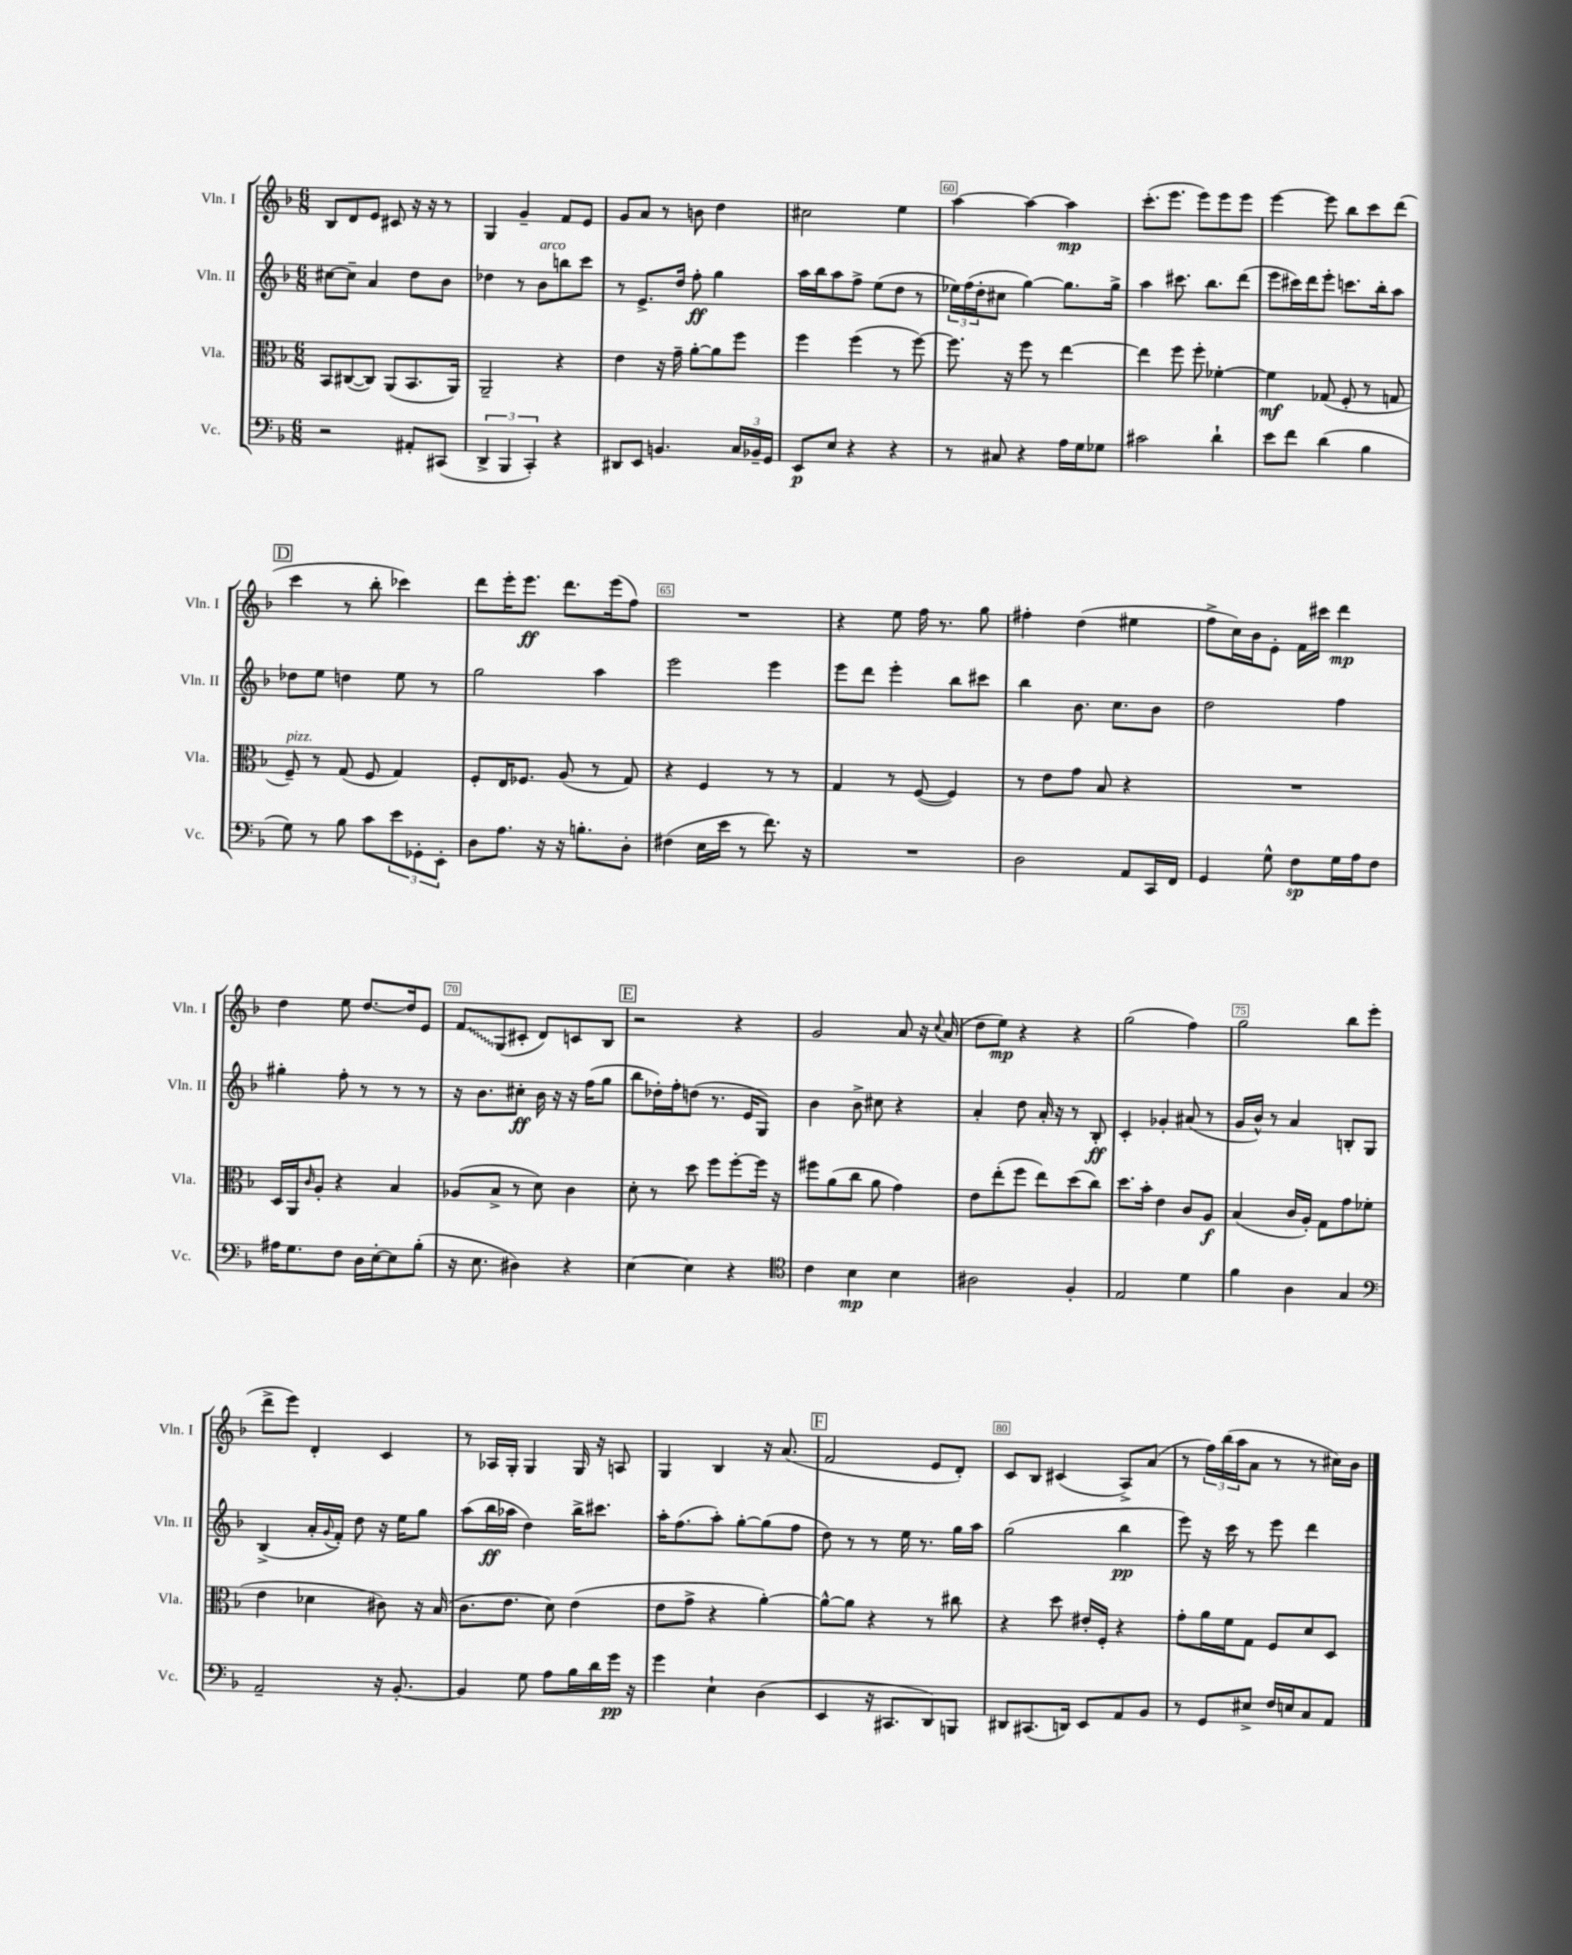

**kern	**kern	**kern	**kern
*staff4	*staff3	*staff2	*staff1
*clefF4	*clefC3	*clefG2	*clefG2
*k[b-]	*k[b-]	*k[b-]	*k[b-]
*M6/8	*M6/8	*M6/8	*M6/8
2r	8BB-	[8cc#	8B-
.	([8C#	8cc#~]	8d
.	8C#])	4a	8e
.	(8AA	.	8c#
8AA#'	8.BB-	8dd	16r
.	.	.	16r
(8CC#	.	8b-	8r
.	16AA)	.	.
=	=	=	=
6DD^	2AA~	4dd-	4G
6BBB-	.	.	.
.	.	8r	4g~
6CC')	.	.	.
.	.	8b-	.
4r	4r	8bb	8f
.	.	8ccc	8e
=	=	=	=
8DD#	4e	8r	8g
8EE	.	8.e^	8a
4.BB	16r	.	8r
.	16g~	16dd	.
.	[8a'	8ff'	8b
.	8a]	4gg	4dd
24C	8ff	.	.
24BB-~	.	.	.
24GG	.	.	.
=	=	=	=
8EE	4ff	16aa	2cc#
.	.	16bb-	.
8E	.	8aa	.
4r	(4ff	8ff^	.
.	.	(8ee	.
4r	8r	8dd	4ee
.	[8ff)	8r	.
=	=	=	=
8r	8.ff]	24ee-)	[4aa
.	.	(24ff	.
.	.	24dd'	.
8C#	.	8cc#	.
.	16r	.	.
4r	8ff	[4gg)	4aa_
.	8r	.	.
16A	[4ee	8.gg]	4aa]
16G	.	.	.
8G-	.	.	.
.	.	16gg^	.
=	=	=	=
2c#	4ee]	4aa	(8.ccc'
.	.	.	8.eee
.	8ff	8.ccc#	.
.	8ff'	.	8eee)
.	.	8.bb-	.
4d`	[4f-'	.	8eee
.	.	(8ddd	8eee
=	=	=	=
8e	4f-]	8eee	[4eee
8f	.	16ccc#)	.
.	.	16ddd	.
(4d	(8G-	8eee'	8eee]
.	8F'	8.ccc	8bb-
4B-	8r	.	8ccc
.	.	16bb-'	.
.	8G	8aa	(8ddd
=	=	=	=
8G)	8F~)	8dd-	4ccc
8r	8r	8ee	.
8B-	(8G	4dd	8r
8c	8F	.	8bb-'
12e	4G)	8ee	4ccc-)
12GG-'	.	.	.
.	.	8r	.
12EE'	.	.	.
=	=	=	=
8D	8F'	2gg	8ddd
8.A	16E	.	16eee'
.	8.F-	.	8.eee
16r	.	.	.
16r	(8A	.	8.ddd
8.B'	.	.	.
.	8r	4aa	.
.	.	.	(16eee
8D'	8G)	.	8ff)
=	=	=	=
(4F#	4r	2eee	2.r
16E	4F	.	.
16e	.	.	.
8r	.	.	.
8.f)	8r	4eee	.
.	8r	.	.
16r	.	.	.
=	=	=	=
2.r	4G	8eee	4r
.	.	8ddd	.
.	8r	4eee'	8ee
.	([8F	.	16ff
.	.	.	8.r
.	4F])	8bb-	.
.	.	8ccc#	8gg
=	=	=	=
2D	8r	4bb-	4ff#'
.	8e	.	.
.	8g	8.b-	(4dd
.	8B-	.	.
.	.	8.cc	.
8AA	4r	.	4ee#
16CC	.	8b-	.
16FF	.	.	.
=	=	=	=
4GG	2.r	2dd	8ff^
.	.	.	16cc)
.	.	.	16b-
8G^^	.	.	8e'
8F	.	.	16f
.	.	.	16ccc#
16G	.	4ff	4ddd
16A	.	.	.
8F	.	.	.
=	=	=	=
16A#	16D	4gg#'	4dd
8.G	16AA	.	.
.	16qqc	.	.
.	8A'	.	.
8F	4r	8ff'	8ee
16D	.	8r	[8.dd
[16E'	.	.	.
8E]	4B-	8r	.
.	.	.	16dd]
(8B-'	.	8r	8e
=	=	=	=
16r	(8A-	16r	8f
8.E	.	8.b-	.
.	8B-^	.	(8G
4D#)	8r	8cc#'	8c#'
.	8d)	16b-	8d)
.	.	16r	.
4r	4c	16r	8c
.	.	(16ff	.
.	.	8gg	8B-
=	=	=	=
[4E	8d'	8bb-	2r
.	8r	16dd-')	.
.	.	16ff'	.
4E]	8dd	(8dd	.
.	8ff	8.r	.
4r	[8ff'	.	4r
.	.	16e	.
.	16ff]	8G)	.
.	16r	.	.
=	=	=	=
*clefC4	*	*	*
4c	8ff#	4b-	2g
.	(8a	.	.
4B-	8cc	8b-^	.
.	8a	8cc#	.
4B-	4g)	4r	8a
.	.	.	16r
.	.	.	8qqcc
.	.	.	(16a
=	=	=	=
2A#	8e	4a'	8dd
.	(8ee'	.	8ee)
.	8ff	8dd	4r
.	8ee)	16a'	.
.	.	16r	.
4F'	(8dd	8r	4r
.	8cc)	8B-'	.
=	=	=	=
2E	8.dd	4c'	(2gg
.	16b-'	.	.
.	4e	4g-'	.
4d	8c	(8a#	4ff)
.	8A	8r	.
=	=	=	=
4f	(4B-	16g	2gg
.	.	16b-^^)	.
.	.	8r	.
4A	16c	4a	.
.	16A')	.	.
.	8G	.	.
4G	8g	8B'	8bb-
.	(8f-	8G	(8eee
=	=	=	=
*clefF4	*	*	*
2AA~	4e	(4B-^	8ddd^
.	.	.	8eee)
.	4d-	16a'	4d'
.	.	8qqg	.
.	.	16f')	.
.	.	8dd	.
16r	8c#)	16r	4c
[8.BB-'	.	16ee	.
.	16r	8gg	.
.	(16B-	.	.
=	=	=	=
4BB-]	8.c	(8aa	8r
.	.	16bb-	16A-
.	8.e	16aa-	16G'
8G	.	4dd)	4G
8A	8d)	.	.
16B-	(4e	16bb-^	16G
16d	.	8.ccc#	16r
16g	.	.	8A
16r	.	.	.
=	=	=	=
4g	8e	16aa'	4G
.	.	(8.ff	.
.	8g^	.	.
4E`	4r	8aa')	4B-
.	.	[8gg'	.
(4D	[4a')	(8gg]	16r
.	.	.	(8.a
.	.	8ff	.
=	=	=	=
4EE	8a^^_	8dd)	2f
.	8a]	8r	.
16r	4r	8r	.
8.CC#	.	.	.
.	.	16ee	.
.	.	8.r	.
8DD)	8r	.	8e
8BBB	8cc#	16gg	8d')
.	.	16aa	.
=	=	=	=
8DD#	4r	(2gg	8c
(8.CC#	.	.	8B-
.	8dd	.	(4c#
16DD)	.	.	.
8EE	16e#'	.	.
.	16F'	.	.
8AA	4r	4bb-	8A^)
8BB-	.	.	(8a
=	=	=	=
8r	8g'	8eee)	8r
8GG	16a	16r	24ff)
.	.	.	(24bb-
.	16f	16ccc	.
.	.	.	24aa
8E#^	8G	8r	8a
16F	8F	8eee	8r
16E	.	.	.
8C	8d	4ddd	8r
8AA	8D	.	16cc#)
.	.	.	16b-
==	==	==	==
*-	*-	*-	*-
